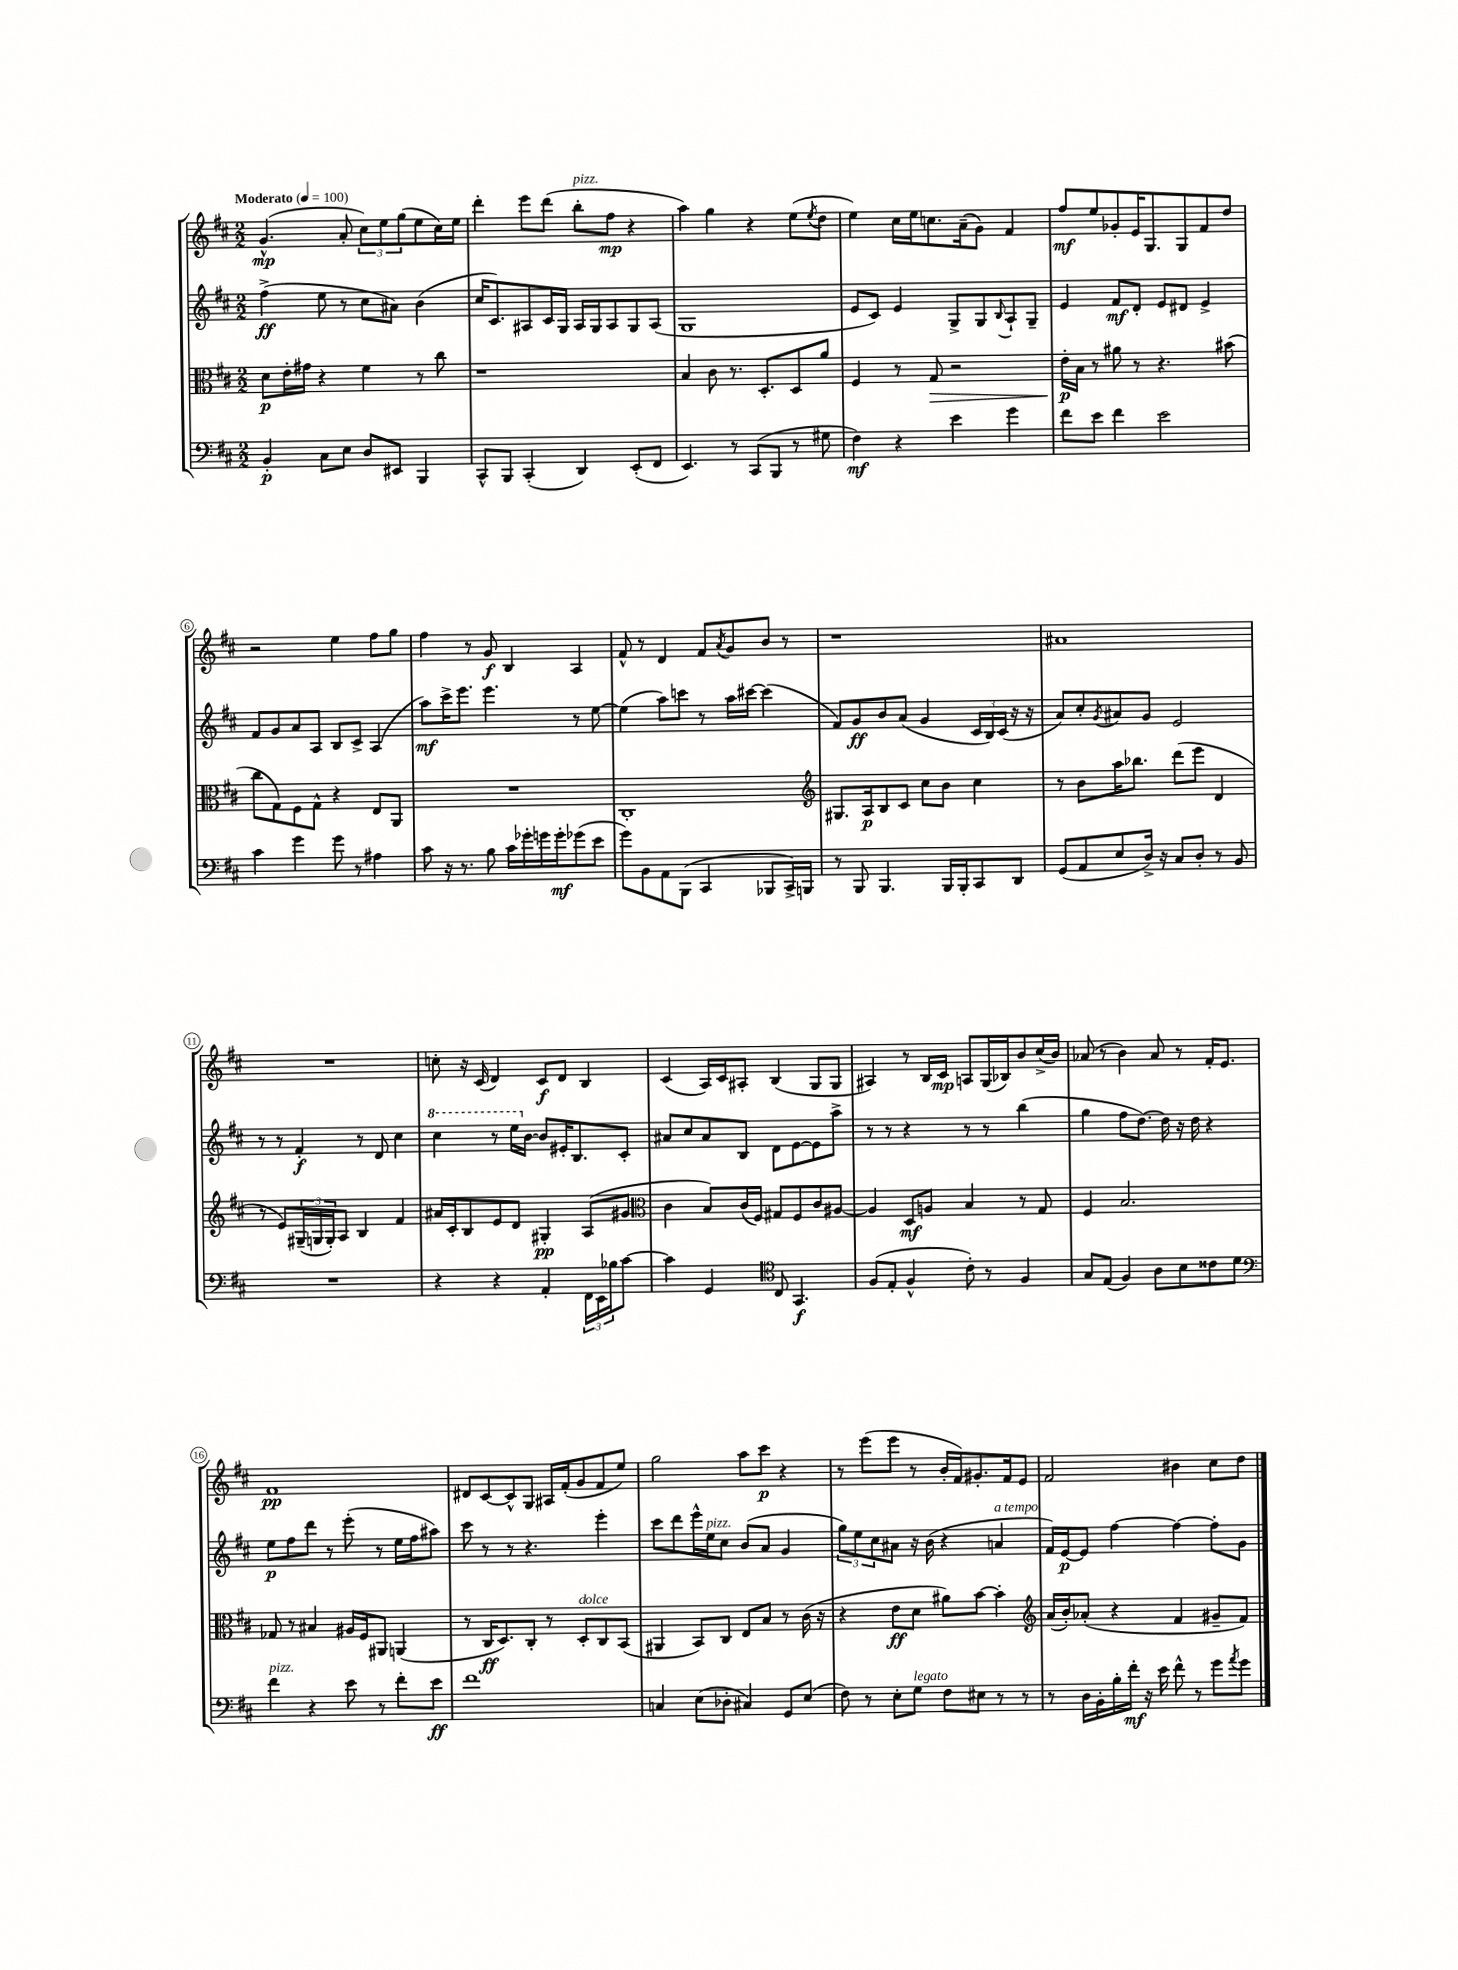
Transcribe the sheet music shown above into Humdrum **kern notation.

**kern	**kern	**kern	**kern
*staff4	*staff3	*staff2	*staff1
*clefF4	*clefC3	*clefG2	*clefG2
*k[f#c#]	*k[f#c#]	*k[f#c#]	*k[f#c#]
*M2/2	*M2/2	*M2/2	*M2/2
*MM100	*MM100	*MM100	*MM100
4BB'	8d	(4ff#^	(4.g^^
.	16e'	.	.
.	16g#	.	.
8C#	4r	8ee	.
8E	.	8r	8a'
8D	4f#	8cc#	12cc#)
.	.	.	12ee
8EE#	.	8a#)	.
.	.	.	(12gg
4BBB	8r	(4b	8ee
.	8cc#	.	16cc#)
.	.	.	16ee
=	=	=	=
8CC#^^	1r	16cc#	4ddd'
.	.	8.c#)	.
8BBB	.	.	.
(4CC#'	.	8A#	8eee
.	.	16c#	(8ddd
.	.	16G	.
4DD)	.	16A#	8bb'
.	.	16G	.
.	.	8A#	8ff#
(8EE'	.	8G	4r
8FF#	.	(8A#	.
=	=	=	=
4.EE)	4B	1G	4aa)
.	8c#	.	4gg
8r	8.r	.	.
(8CC#	.	.	4r
.	8.D'	.	.
8BBB	.	.	.
8r	8D	.	(8ee
.	.	.	8qee
8G#	8a	.	8dd
=	=	=	=
4F#)	4F#	8e	4ee)
.	.	8c#)	.
4r	8r	4e	16cc#
.	.	.	16ee
.	8G	.	8.cc
4e	2r	8G^	.
.	.	.	(16a~
.	.	8G	8g)
.	.	8qqB	.
4g	.	8A`	4f#
.	.	8G~	.
=	=	=	=
8f#	16e'	4e	8ff#
.	16B	.	.
8e	8r	.	8ee
4f#	8a#	8f#	8g-'
.	8r	8d'	16e
.	.	.	8.G
2e	4.r	8e	.
.	.	8d#	8G
.	.	4e^	8f#
.	(8b#	.	8dd
=	=	=	=
4c#	8cc#	8f#	2r
.	8G)	8g	.
4g	8F#	8a	.
.	8G^^	8A	.
8g	4r	8B	4ee
8r	.	8c#^	.
4A#	8E	(4A	8ff#
.	8AA	.	8gg
=	=	=	=
8c#	1r	8aa)	4ff#
16r	.	16ccc#^	.
8.r	.	8.eee	.
.	.	.	8r
8B	.	4.eee	8g
16c#	.	.	4B
16g-'	.	.	.
16g	.	.	.
16g'	.	.	.
(8g-	.	8r	4A
8e	.	[8ee	.
=	=	=	=
8g)	1C#'	(4ee]	8f#^^
8BB	.	.	8r
8AA	.	8aa)	4d
(8BBB	.	8ccc	.
4CC#	.	8r	8f#
.	.	.	8qa
.	.	16aa	8g
.	.	[16ccc#	.
8BBB-	.	(4ccc#]	8b
16CC#^)	.	.	8r
16BBB	.	.	.
=	=	=	=
*	*clefG2	*	*
8r	8.G#	8f#)	1r
8BBB	.	8g	.
.	16A	.	.
4.BBB	8B	8b	.
.	8c#	(8a	.
.	8cc#	4g	.
16BBB	8b	.	.
16BBB'	.	.	.
8CC#	4cc#	24c#	.
.	.	24B)	.
.	.	(24c#	.
8DD	.	16r	.
.	.	16r	.
=	=	=	=
(8GG	8r	8a)	1a#
8AA	8b	8cc#'	.
.	.	8qg	.
8E	16aa	8a#	.
.	8.bb-	.	.
16D^)	.	8g	.
16r	.	.	.
8C#	(8ddd	2e	.
8D'	8eee	.	.
8r	4d	.	.
8BB	.	.	.
=	=	=	=
1r	8r	8r	1r
.	8e)	8r	.
.	(24G#~	4f#'	.
.	24G	.	.
.	24G')	.	.
.	8A	.	.
.	4B	8r	.
.	.	8d	.
.	4f#	4cc#	.
=	=	=	=
4r	16a#	4ccc#	8cc'
.	16c#'	.	.
.	8B	.	16r
.	.	.	(16c#
4r	8e	8r	4d)
.	8d	16eee	.
.	.	[16b	.
4AA'	4G#'	8b]	8c#
.	.	16e#'	8d
.	.	8.B	.
24FF#	(8A	.	4B
24EE	.	.	.
24B-	.	.	.
[8c#	8g#	8c#'	.
=	=	=	=
*	*clefC3	*	*
4c#]	4c#	8a#	(4c#
.	.	8cc#	.
4GG	8B)	8a#	16A)
.	.	.	16c#
.	(16c#	8B	8A#'
.	16F#)	.	.
*clefC4	*	*	*
8C#	8G#	8d	(4B
4.GG	8F#	[8e	.
.	8c#	8e]	8G
.	[8A#	8aa^	8G
=	=	=	=
(8F#	4A#]	8r	4A#)
8E'	.	8r	.
4F#^^	8D	4r	8r
.	8A	.	16B
.	.	.	16c#
8c#')	4B	8r	8A
8r	.	8r	(16G
.	.	.	16B-)
4F#	8r	(4bb	8b
.	8G	.	(16cc#^
.	.	.	16b)
=	=	=	=
8G	4F#	4gg	(8a-
(8E	.	.	8r
4F#)	2.B	8ff#	4b)
.	.	[8.dd)	.
8A	.	.	8a-
.	.	16dd]	.
8B	.	16r	8r
.	.	16dd	.
8c##	.	4r	16f#'
.	.	.	8.e
8d	.	.	.
=	=	=	=
*clefF4	*	*	*
4f#	8G-	8ee	1f#
.	8r	8ff#	.
4r	4B#	8ddd	.
.	.	8r	.
8e	16A#	(8eee'	.
.	16F#	.	.
8r	8AA#	8r	.
8f#'	(4AA	16ee	.
.	.	16ff#	.
8e	.	8aa#)	.
=	=	=	=
1f#	8r	8ccc#	8d#
.	16C#	8r	[8c#
.	8.D)	.	.
.	.	8r	8c#^^]
.	8C#'	4.r	8G
.	8r	.	16A#
.	.	.	(16f#'
.	8D'	.	8g
.	8C#	4eee'	8f#
.	(8BB	.	8ee)
=	=	=	=
4C	4AA#	8ccc#	2gg
.	.	8ddd	.
(8E	8BB)	16eee^^	.
.	.	16ee	.
8D-'	8C#	8cc#	.
4C#)	8E	(8b	8aa
.	8B	8a	8ccc#
8GG	8r	4g	4r
(8E	(16c#	.	.
.	16r	.	.
=	=	=	=
8F#)	4r	12gg)	8r
.	.	12ee	.
8r	.	.	(8eee
.	.	12cc#	.
8E'	8e	8a#	8eee
8G	8d	16r	8r
.	.	(16b	.
8F#	8a#)	4r	16b'
.	.	.	16f#)
8E#	[8b	.	8.g#'
8r	4b']	4a	.
.	.	.	16f#
8r	.	.	8e
=	=	=	=
*	*clefG2	*	*
8r	(16a	16f#)	2f#
.	16b')	[16e	.
16D	(8a-'	8e]	.
16BB'	.	.	.
16B'	4r	[4ff#	.
16f#'	.	.	.
16r	.	.	.
16e	.	.	.
8f#^^	4f#	4ff#_	4b#
8r	.	.	.
8g	8g#~	8ff#']	8cc#
8qa	.	.	.
8g	8f#)	8g	8dd
==	==	==	==
*-	*-	*-	*-
